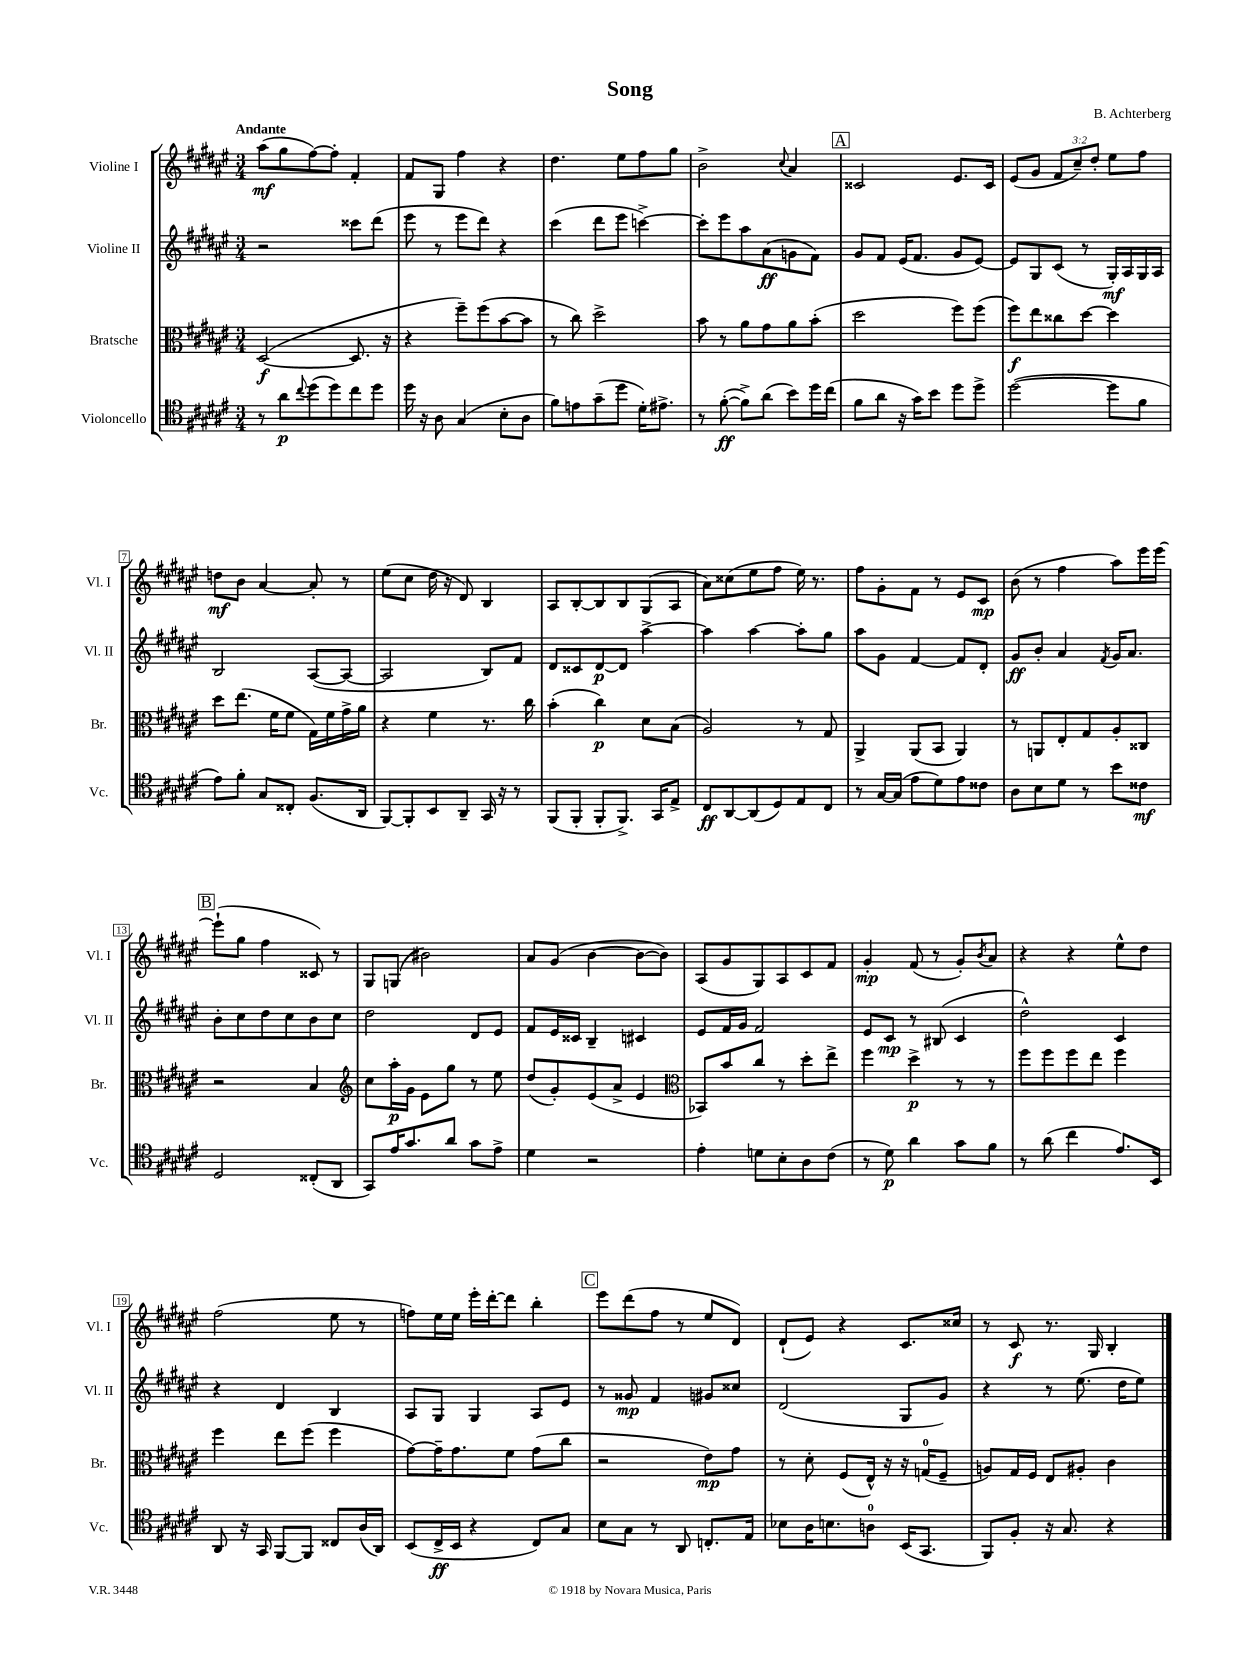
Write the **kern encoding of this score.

**kern	**kern	**kern	**kern
*staff4	*staff3	*staff2	*staff1
*clefC4	*clefC3	*clefG2	*clefG2
*k[f#c#g#d#a#e#]	*k[f#c#g#d#a#e#]	*k[f#c#g#d#a#e#]	*k[f#c#g#d#a#e#]
*M3/4	*M3/4	*M3/4	*M3/4
8r	([2D#/	2r	(8aa#\L
8a#\L	.	.	8gg#\
8qqcc#/	.	.	.
(8dd#\	.	.	[8ff#\)
8dd#\)	.	.	8ff#'\]J
8cc#\	8.D#/]	8ccc##\L	4f#'/
8dd#\J	.	(8ddd#\J	.
.	16r	.	.
=	=	=	=
16dd#\	4r	8eee#\	8f#/L
16r	.	.	.
8A#\	.	8r	8G#/J
(4G#/	8ff#~\L)	8eee#\L	4ff#\
.	(8ff#\	8ddd#\J)	.
8B'\L	[8b\	4r	4r
8A#\J	8b\]J	.	.
=	=	=	=
8f#\L)	8r	(4ccc#\	4.dd#\
8e\	8cc#\)	.	.
(8g#~\	2dd#^\	8ddd#\L	.
8dd#\J	.	8eee#\J	8ee#\L
16d#'\LK)	.	[4ccc^\)	8ff#\
8.e#^\J	.	.	.
.	.	.	8gg#\J
=	=	=	=
8r	8b\	8ccc'\]L	2b^\
([8f#'\	8r	8eee#\	.
8f#^\]L)	8a#\L	8aa#\	.
(8a#\J	8g#\	(8a#\	.
.	.	.	8qqcc#/
8b\L)	8a#\	8g\	4a#/
16dd#\L	(8b'\J	8f#\J)	.
(16cc#\JJ	.	.	.
=	=	=	=
8f#\L	2dd#\	8g#/L	2c##/
8a#\J	.	8f#/J	.
16r	.	(16e#/LK	.
16g#\LK)	.	8.f#/J	.
8b\J	.	.	.
8dd#\L	8ff#\L)	8g#/L	8.e#/L
8dd#^\J	(8ff#\J	[8e#/J)	.
.	.	.	16c##/Jk
=	=	=	=
([2dd#\	8ff#\L)	8e#/]L	(8e#/L
.	8ee#\	8G#/	8g#/J
.	8cc##\	(8c#/J	12f#/L
.	.	.	12cc#~/)
.	[8dd#\J	8r	.
.	.	.	12dd#'/J
8dd#\]L	4dd#\]	16G#'/LL)	8ee#\L
.	.	16A#/	.
8f#\J	.	16G#/	8ff#\J
.	.	16A#/JJ	.
=	=	=	=
8e#\L)	8dd#\L	2B/	8dd\L
8f#'\J	(8.ee#\J	.	8b\J
8G#/L	.	.	[4a#/
.	16f#\LK	.	.
8C##'/J	8f#\J	.	.
(8.F#/L	16G#\LL)	([8A#/L	8a#'/]
.	16f#\	.	.
.	16g#^\	8A#/_J	8r
16AA#/Jk	16a#\JJ	.	.
=	=	=	=
[8FF#/L)	4r	2A#/]	(8ee#\L
8FF#'/]	.	.	8cc#\J
8BB/	4f#\	.	16dd#\
.	.	.	16r
8AA#~/J	.	.	8d#/)
16GG#/	8.r	8B/L)	4B/
16r	.	.	.
8r	.	8f#/J	.
.	16cc#\	.	.
=	=	=	=
(8FF#/L	(4b'\	8d#/L	8A#/L
8FF#'/J	.	8c##/	[8B'/
8FF#'/L	4cc#\)	[8d#/	8B/]
8.FF#^/J)	.	8d#/]J	8B/
.	8d#\L	[4aa#^\	(8G#/
16GG#/LK	.	.	.
8E#^/J	(8B\J	.	8A#/J
=	=	=	=
8C#/L	2A#/)	4aa#\]	8a#\L)
[8AA#/	.	.	(8cc##\
(8AA#/]	.	[4aa#\	8ee#\
8D#/)	.	.	8ff#\J
8E#/	8r	8aa#'\]L	16ee#\)
.	.	.	8.r
8C#/J	8G#/	8gg#\J	.
=	=	=	=
8r	4AA#^/	8aa#\L	8ff#\L
[16G#/LL	.	8g#\J	8g#'\
(16G#/]JJ	.	.	.
8e#\L	(8AA#/L	[4f#/	8f#\J
8d#\)	8BB/J	.	8r
8e#\	4AA#/)	8f#/]L	8e#/L
8c##\J	.	8d#'/J	8c#/J
=	=	=	=
8A#\L	8r	8g#/L	(8b\
8B\	8AA/L	8b'/J	8r
8d#\J	8E#'/	4a#/	4ff#\
8r	8G#/	.	.
.	.	8qf#/	.
8b\L	8A#'/	16g#/LK	8aa#\L)
.	.	8.a#/J	.
8c##\J	8C##/J	.	16eee#\L
.	.	.	[16eee#\JJ
=	=	=	=
2D#/	2r	8b'\L	(8eee#`\]L
.	.	8cc#\	8gg#\J
.	.	8dd#\	4ff#\
.	.	8cc#\	.
(8C##'/L	4B/	8b\	8c##/)
8AA#/J	.	8cc#\J	8r
=	=	=	=
*	*clefG2	*	*
8GG#/L)	8cc#\L	2dd#\	8G#/L
16e#/K	16aa#'\L	.	(8G/J
8.g#/	16g#\JJ	.	.
.	8e#\L	.	2b#\)
8a#/J	8gg#\J	.	.
8g#\L	8r	8d#/L	.
8e#^\J	8ee#\	8e#/J	.
=	=	=	=
4d#\	(8dd#/L	8f#/L	8a#/L
.	8g#'/)	16e#/L	(8g#/J
.	.	16c##/JJ	.
2r	(8e#/	4B~/	[4b\
.	8a#^/J	.	.
.	4e#/	4c#/	8b\_L
.	.	.	8b\]J)
=	=	=	=
*	*clefC3	*	*
4e#'\	8BB-/L)	8e#/L	(8A#/L
.	8b/	16f#/L	8g#/
.	.	16g#/JJ	.
8d\L	8cc#/J	2f#/	8G#/)
8B'\	8r	.	8A#/
8A#\	8dd#'\L	.	8c#/
(8c#\J	8ee#^\J	.	8f#/J
=	=	=	=
8r	4ff#\	8e#/L	4g#'/
8d#\)	.	8c#/J	.
4a#\	4dd#^\	8r	(8f#/
.	.	(8B#/	8r
8g#\L	8r	4c#/	8g#'/L)
.	.	.	8qb/
8f#\J	8r	.	8a#/J
=	=	=	=
8r	8ff#\L	2dd#^^\)	4r
(8a#\	8ff#\	.	.
4cc#\	8ff#\	.	4r
.	8ee#\J	.	.
8.e#/L)	4ff#\	4c#/	8ee#^^\L
.	.	.	8dd#\J
16BB/Jk	.	.	.
=	=	=	=
8AA#/	4ff#\	4r	(2ff#\
16r	.	.	.
16GG#/	.	.	.
[8FF#/L	8ee#\L	4d#/	.
8FF#/]J	(8ff#\J	.	.
8C##/L	4ff#\	4B/	8ee#\
(16A#/L	.	.	8r
16AA#/JJ)	.	.	.
=	=	=	=
(8BB/L	[8g#\L)	8A#/L	8ff\L)
16C#^/L	16g#~\]K	8G#/J	16ee#\L
16BB/JJ	8.g#\	.	16ee#\JJ
4r	.	4G#/	16eee#'\LL
.	.	.	[16ddd#'\J
.	8f#\J	.	8ddd#\]J
8C#/L)	(8g#\L	8A#/L	4bb'\
8G#/J	8cc#\J	8e#/J	.
=	=	=	=
8B\L	2r	8r	8eee#\L
8G#\J	.	8g##/	(8ddd#\
8r	.	4f#/	8ff#\J
8AA#/	.	.	8r
8.C'/L	8e#\L)	8g#/L	8ee#/L
.	8g#\J	8cc##/J	8d#/J)
16E#/Jk	.	.	.
=	=	=	=
8B-\L	8r	(2d#/	(8d#`/L
16A#\K	8d#'\	.	8e#/J)
8.B\	.	.	.
.	(8F#/L	.	4r
8A\J	16E#^^/Jk)	.	.
.	16r	.	.
(16BB/LK	16r	8G#/L	8.c#/L
8.GG#/J	(16G/LK	.	.
.	8F#~/J	8g#/J)	.
.	.	.	16cc##/Jk
=	=	=	=
8FF#/L)	8A/L)	4r	8r
8F#'/J	16G#/L	.	8c#/
.	16F#/JJ	.	.
16r	8E#/L	8r	8.r
8.G#/	.	.	.
.	8A#'/J	(8.ee#\	.
.	.	.	16G#/
4r	4c#\	.	4B'/
.	.	16dd#\LK	.
.	.	8ee#\J)	.
==	==	==	==
*-	*-	*-	*-
